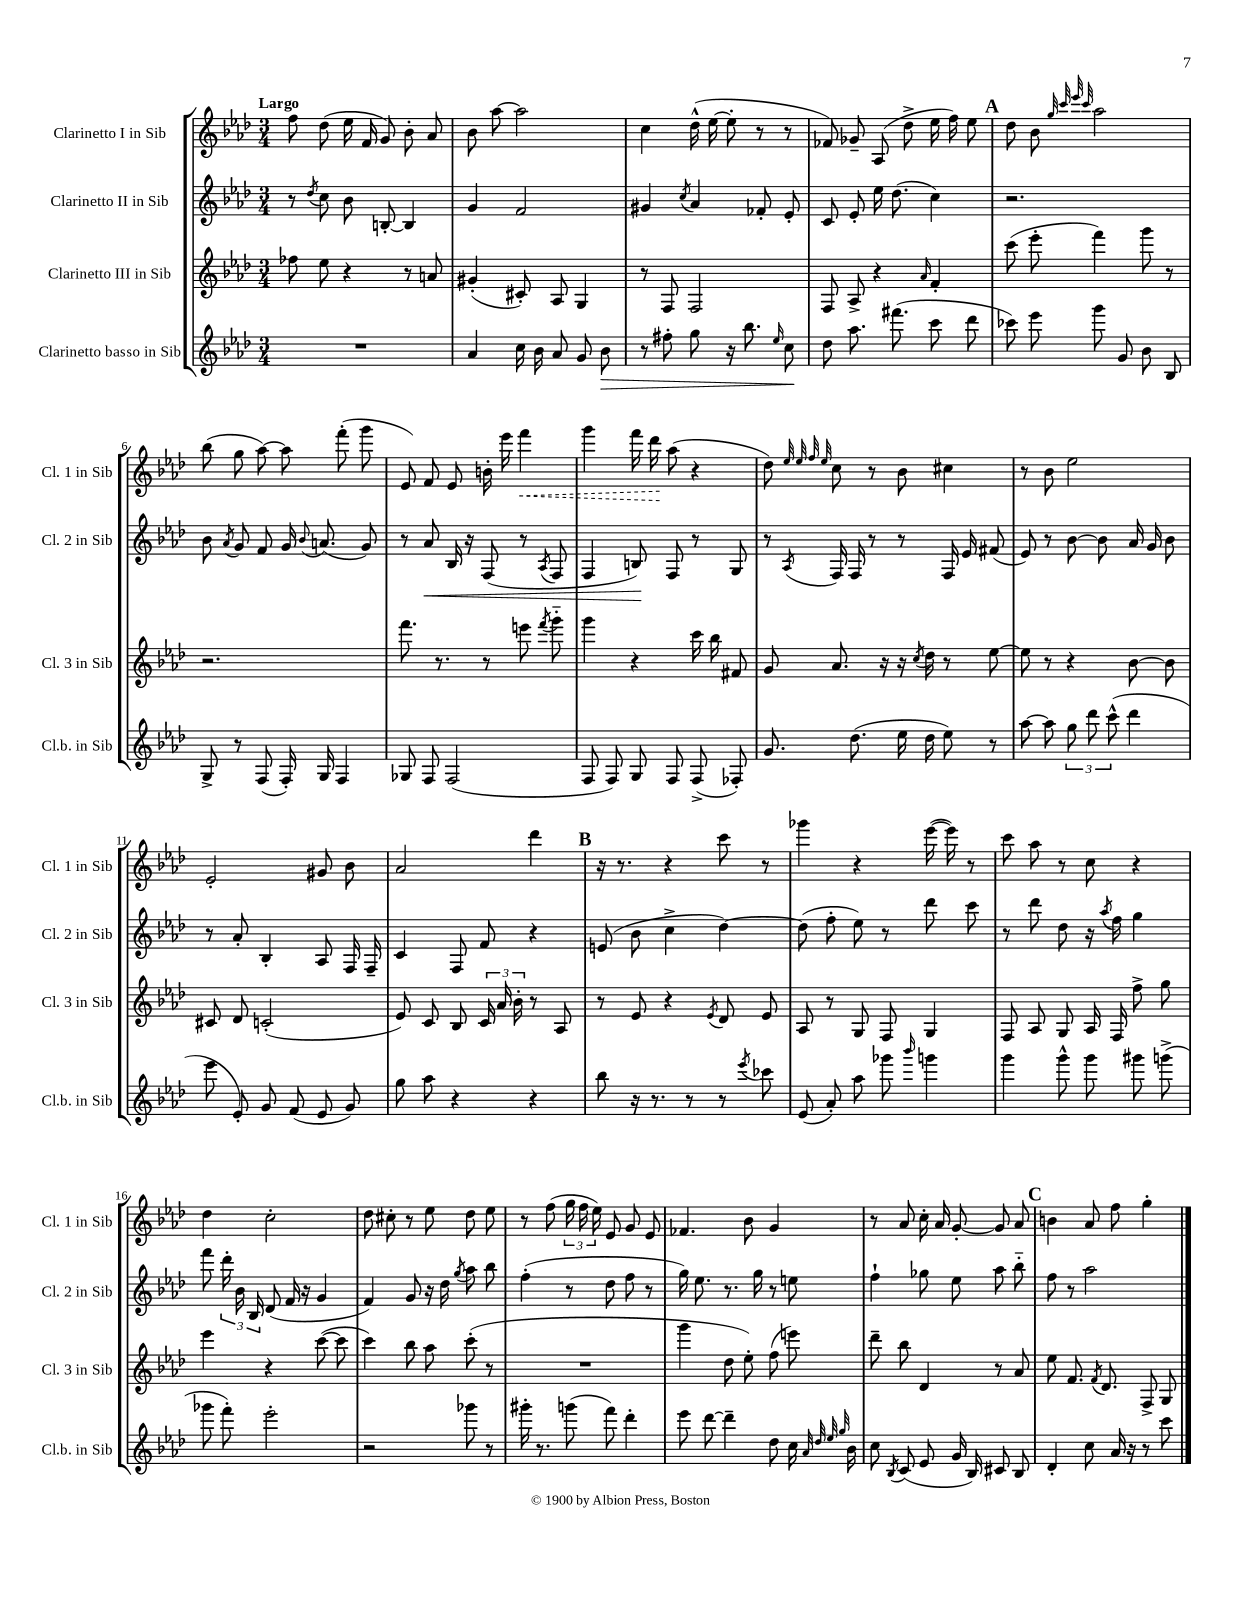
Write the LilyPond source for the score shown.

<<
\new StaffGroup <<
\new Staff = "s0" \with { instrumentName = "Clarinetto I in Sib" shortInstrumentName = "Cl. 1 in Sib" } {
    \clef treble \key aes \major \numericTimeSignature \time 3/4 \tempo "Largo"
    \autoBeamOff f''8 des''8( ees''16 f'16 g'8) bes'8-. aes'8 |
    bes'8 aes''8~ aes''2 |
    c''4 des''16-^( ees''16~ ees''8-. r8 r8 |
    fes'8) ges'8-- aes8( des''8-> ees''16 f''16) ees''8 |
    \mark \markup { \bold "A" } des''8 bes'8 \grace { g''32 c'''32 ees'''32 c'''32 } aes''2 |
    bes''8( g''8 aes''8~) aes''8 f'''8-.( g'''8 |
    ees'8) f'8 ees'8 b'16-. ees'''16 \once \override Hairpin.style = #'dashed-line f'''4\< |
    g'''4 f'''16 des'''16\! aes''8( r4 |
    des''8) \grace { ees''32 ees''32 f''32 ees''32 } c''8 r8 bes'8 cis''4 |
    r8 bes'8 ees''2 |
    ees'2-. gis'8 bes'8 |
    aes'2 des'''4 |
    \mark \markup { \bold "B" } r16 r8. r4 c'''8 r8 |
    ges'''4 r4 ees'''16~( ees'''16) r8 |
    c'''8 aes''8 r8 c''8 r4 |
    des''4 c''2-. |
    des''8 cis''8-. r8 ees''8 des''8 ees''8 |
    r8 f''8( \tuplet 3/2 { g''16 f''16 ees''16) } ees'8 g'8 ees'8 |
    fes'4. bes'8 g'4 |
    r8 aes'8 c''16-. aes'16 g'8~-. g'8 aes'8 |
    \mark \markup { \bold "C" } b'4 aes'8 f''8 g''4-. \bar "|." |
}
\new Staff = "s1" \with { instrumentName = "Clarinetto II in Sib" shortInstrumentName = "Cl. 2 in Sib" } {
    \clef treble \key aes \major \numericTimeSignature \time 3/4
    \autoBeamOff r8 \acciaccatura { des''8 } c''8 bes'8 b8~-. b4 |
    g'4 f'2 |
    gis'4 \acciaccatura { c''8 } aes'4 fes'8-. ees'8-. |
    c'8 ees'8-. ees''16 des''8.( c''4) |
    \mark \markup { \bold "A" } r2. |
    bes'8 \acciaccatura { aes'8 } g'8 f'8 g'16 \appoggiatura { bes'8 } a'8.( g'8) |
    r8 aes'8\< bes16 r16 f8( r8 \acciaccatura { aes8 } f8 |
    f4 b8\!) f8 r8 g8 |
    r8 \acciaccatura { aes8 } f16 f16 r8 r8 f16 ees'16 fis'8( |
    ees'8) r8 bes'8~ bes'8 aes'16 g'16 bes'8 |
    r8 aes'8-. bes4-. aes8 f16 f16-- |
    c'4 f8 f'8 r4 |
    \mark \markup { \bold "B" } e'8( bes'8 c''4-> des''4~) |
    des''8( f''8-. ees''8) r8 des'''8 c'''8 |
    r8 des'''8 des''8 r16 \acciaccatura { aes''8 } f''16 g''4 |
    f'''8 \tuplet 3/2 { des'''16-. bes'16 bes16 } des'8( f'16 r16 g'4 |
    f'4) g'8 r16 des''16 \acciaccatura { g''8 } aes''8 bes''8 |
    f''4-.( r8 des''8 f''8 r8 |
    g''16) ees''8. r8. g''16 r8 e''8 |
    f''4-! ges''8 ees''8 aes''8 bes''8-_ |
    \mark \markup { \bold "C" } f''8 r8 aes''2 \bar "|." |
}
\new Staff = "s2" \with { instrumentName = "Clarinetto III in Sib" shortInstrumentName = "Cl. 3 in Sib" } {
    \clef treble \key aes \major \numericTimeSignature \time 3/4
    \autoBeamOff fes''8 ees''8 r4 r8 a'8 |
    gis'4-.( cis'8-.) aes8 g4 |
    r8 f8 f2 |
    f8 aes8-> r4 \grace { aes'16 } f'4-. |
    \mark \markup { \bold "A" } c'''8( ees'''8-. f'''4) g'''8 r8 |
    r2. |
    f'''8. r8. r8 e'''8 \acciaccatura { f'''8 } g'''8-_ |
    g'''4 r4 c'''16 bes''16 fis'8 |
    g'8 aes'8. r16 r16 \acciaccatura { c''8 } des''16 r8 ees''8~ |
    ees''8 r8 r4 bes'8~ bes'8 |
    cis'8 des'8 c'2-.( |
    ees'8) c'8 bes8 \tuplet 3/2 { c'16 aes'16 bes'16-. } r8 aes8 |
    \mark \markup { \bold "B" } r8 ees'8 r4 \acciaccatura { ees'8 } des'8 ees'8 |
    aes8 r8 g8 f8 g4 |
    f8 aes8 g8 aes16 f16 f''8-> g''8 |
    ees'''4 r4 c'''8~( c'''8 |
    c'''4) bes''8 aes''8 c'''8-.( r8 |
    R2. |
    g'''4 des''8 ees''8-.) f''8( e'''8) |
    des'''8-- bes''8 des'4 r8 aes'8 |
    \mark \markup { \bold "C" } ees''8 f'8. \acciaccatura { f'8 } des'8. f8-> g8 \bar "|." |
}
\new Staff = "s3" \with { instrumentName = "Clarinetto basso in Sib" shortInstrumentName = "Cl.b. in Sib" } {
    \clef treble \key aes \major \numericTimeSignature \time 3/4
    \autoBeamOff R2. |
    aes'4 c''16 bes'16 aes'8 g'8 bes'8\> |
    r8 fis''8-. g''8 r16 bes''8. \grace { ees''16 } c''8\! |
    des''8 aes''8. fis'''8.( c'''8 des'''8 |
    \mark \markup { \bold "A" } ces'''8) ees'''8 g'''8 g'8 bes'8 bes8 |
    g8-> r8 f8( f16-.) g16 f4 |
    ges8 f8 f2( |
    f8 f8) g8 f8 f8->( fes8-.) |
    g'8. des''8.( ees''16 des''16 ees''8) r8 |
    aes''8~ aes''8 \tuplet 3/2 { g''8 des'''8 c'''8-^( } des'''4 |
    ees'''8 ees'8-.) g'8 f'8( ees'8 g'8) |
    g''8 aes''8 r4 r4 |
    \mark \markup { \bold "B" } bes''8 r16 r8. r8 r8 \acciaccatura { ees'''8 } ces'''8 |
    ees'8( aes'8-.) aes''8 ges'''8 \grace { bes'''16 } g'''4 |
    g'''4 g'''8-^ g'''8 gis'''8 g'''8->( |
    ges'''8 f'''8-.) ees'''2-. |
    r2 ges'''8 r8 |
    gis'''16-. r8. g'''8( f'''8) des'''4-. |
    ees'''8 des'''8~ des'''4-- des''8 c''16 \grace { aes'32 des''32 ees''32 g''32 } bes'16 |
    c''8 \acciaccatura { bes8 } c'8( ees'8 g'16 bes16) cis'8 bes8 |
    \mark \markup { \bold "C" } des'4-. c''8 aes'16 r16 r8 c'''8 \bar "|." |
}
>>
>>
